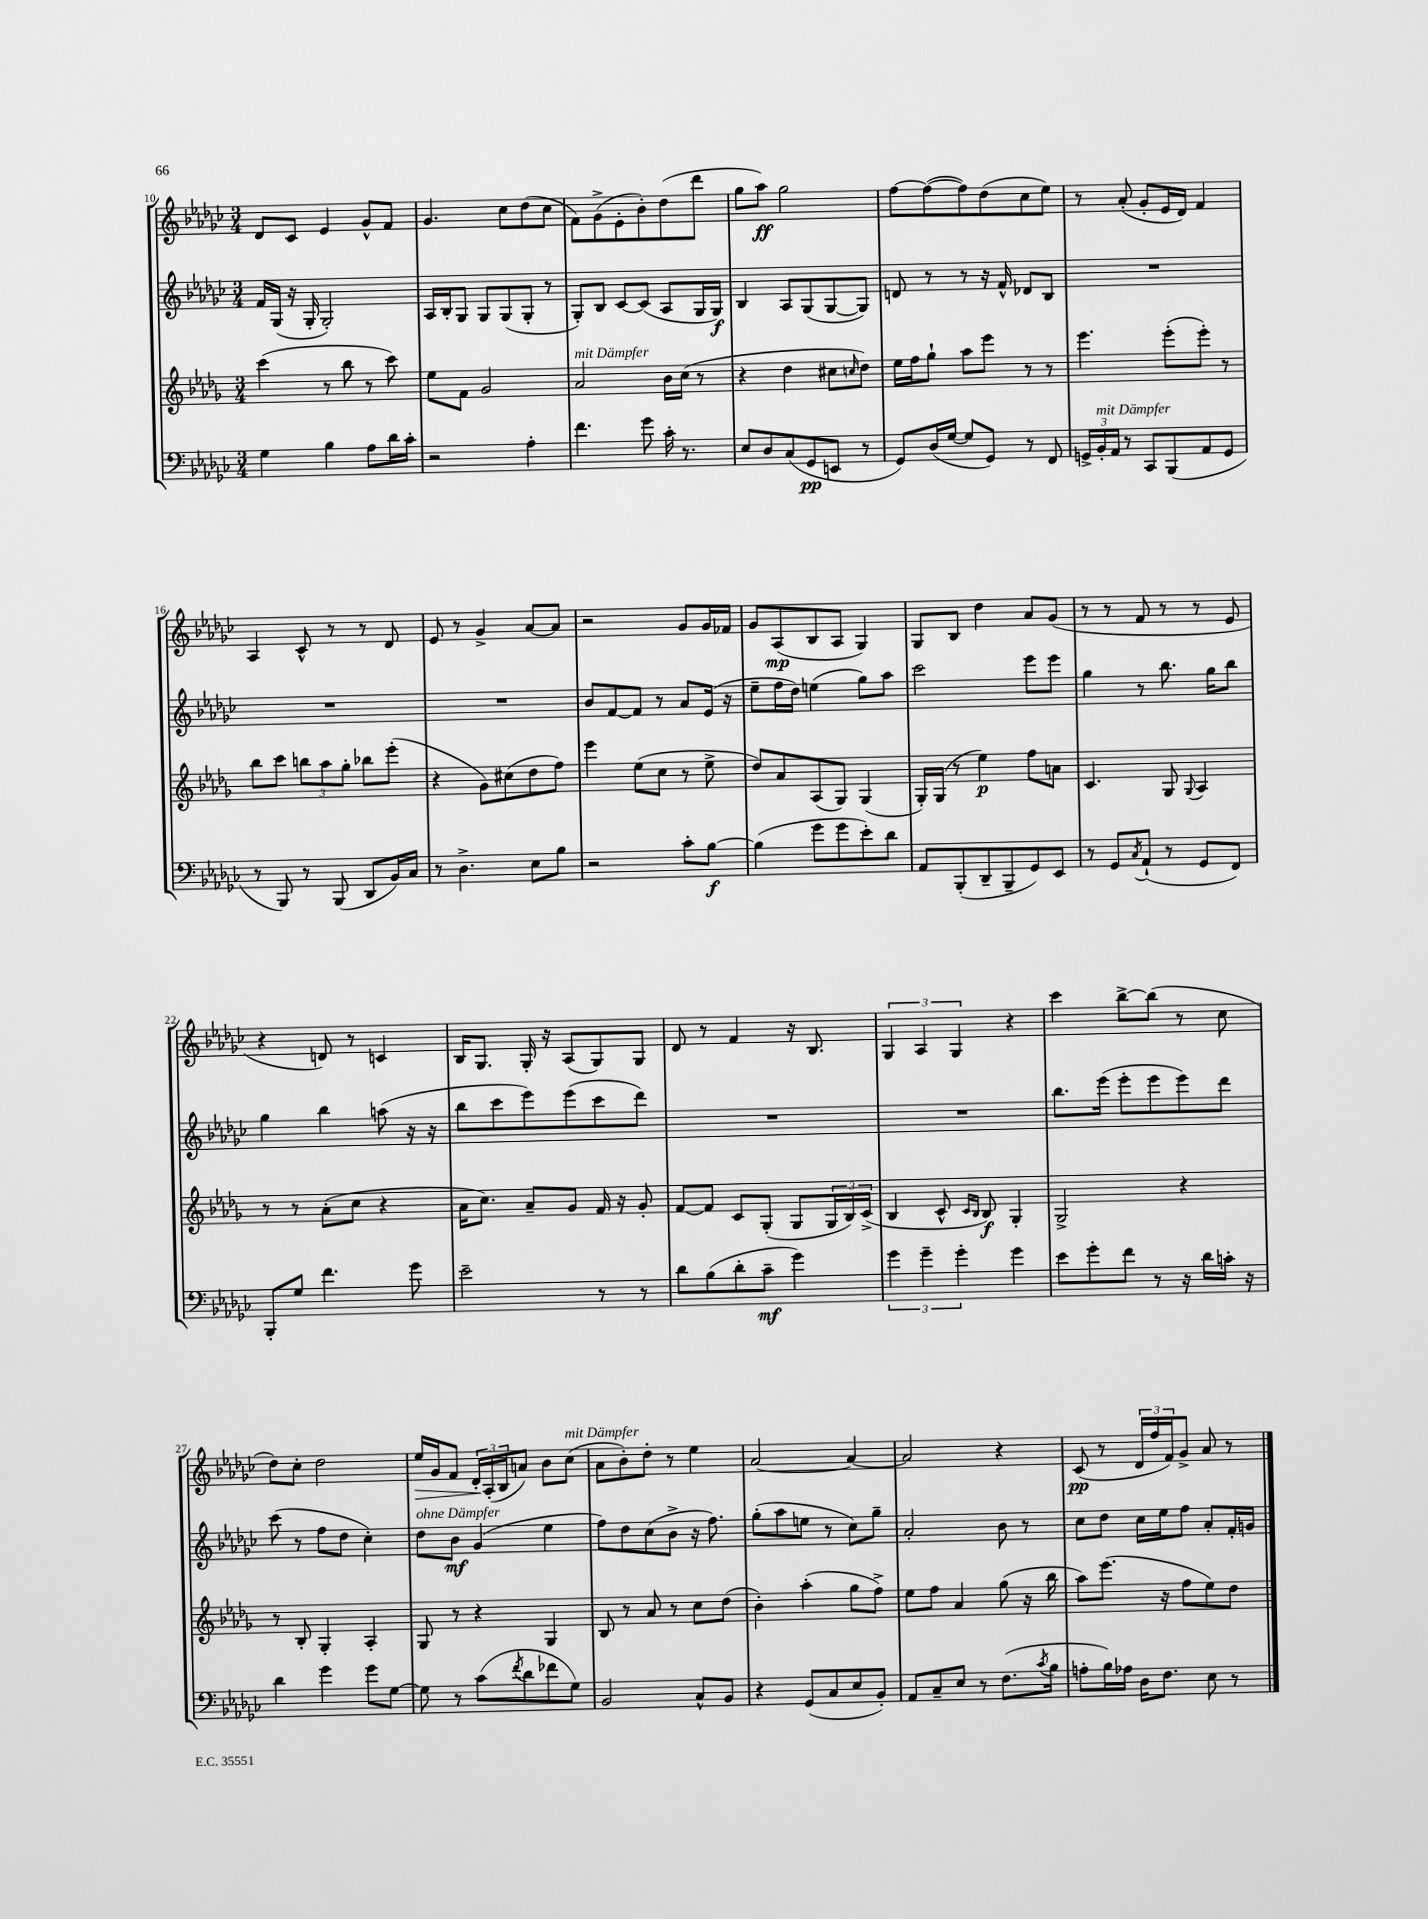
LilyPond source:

<<
\new StaffGroup <<
\new Staff = "s0" {
    \clef treble \key ges \major \numericTimeSignature \time 3/4
    des'8 ces'8 ees'4 ges'8-^ f'8 |
    ges'4. ces''8 des''8( ces''8 |
    f'8) ges'8->( ees'8-. bes'8-.) des''8( des'''8 |
    ges''8 aes''8\ff) ges''2 |
    f''8~ f''8~( f''8) des''8( ces''8 ees''8) |
    r8 aes'8-.( ges'8-. ees'16 des'16) f'4 |
    aes4 ces'8-^ r8 r8 des'8 |
    ees'8 r8 ges'4-> aes'8~ aes'8 |
    r2 ges'8 ges'16 fes'16 |
    ges'8 aes8\mp( bes8 aes8 ges4) |
    ges8 bes8 des''4 aes'8 ges'8( |
    r8 r8 f'8 r8 r8 ees'8 |
    r4 d'8) r8 c'4 |
    bes16 ges8. ges16-. r16 aes8( ges8) ges8 |
    des'8 r8 f'4 r16 bes8. |
    \tuplet 3/2 { ges4 aes4 ges4 } r4 |
    ces'''4 bes''8~-> bes''8( r8 ces''8 |
    des''8) ces''8-. des''2 |
    ees''16\> ges'16 f'8 \tuplet 3/2 { des'16-.\! aes16-.( bes16 } a'8) bes'8 ces''8^\markup { \italic "mit Dämpfer" }( |
    aes'8 bes'8-.) des''8-. r8 ees''4 |
    aes'2~ aes'4~ |
    aes'2 r4 |
    ces'8\pp( r8 \tuplet 3/2 { des'16 f''16 f'16) } ges'8-> aes'8 r8 \bar "|." |
}
\new Staff = "s1" {
    \clef treble \key ges \major \numericTimeSignature \time 3/4
    f'16 ges16( r16 ges16-. ges2-.) |
    aes16 bes16-. ges8 ges8 ges8( ges8-. r8 |
    ges8-.) bes8 ces'8~ ces'8( aes8 ges16 ges16\f) |
    bes4 aes8 ges8( ges8~ ges8) |
    d'8 r8 r8 r16 f'16-^ des'8 bes8 |
    R2. |
    R2. |
    R2. |
    bes'8 f'8~ f'8 r8 aes'8 ees'16( r16 |
    ees''8-- f''16 des''16) e''4( ges''8) aes''8 |
    ces'''2 ees'''8 ees'''8 |
    ges''4 r8 bes''8. ges''16 bes''8 |
    ges''4 bes''4 a''8( r16 r16 |
    bes''8 ces'''8 ees'''8) ees'''8( ces'''8 des'''8) |
    R2. |
    R2. |
    bes''8. ees'''16( ees'''8-. ees'''8 ees'''8) des'''8 |
    ces'''8( r8 f''8 des''8 ces''4-.) |
    des''8^\markup { \italic "ohne Dämpfer" } bes'8\mf ges'4( ees''4 |
    f''8) des''8 ces''8( bes'8-> r16 f''8.) |
    ges''8-.( aes''8 e''8 r8 ces''8) ges''8-- |
    aes'2-. bes'8 r8 |
    ces''8 des''8 ces''16 ees''16 f''8 aes'8-. f'16-. g'16 \bar "|." |
}
\new Staff = "s2" {
    \clef treble \key des \major \numericTimeSignature \time 3/4
    c'''4( r8 bes''8 r8 c'''8) |
    ees''8 f'8 ges'2 |
    aes'2^\markup { \italic "mit Dämpfer" } bes'16 c''16( r8 |
    r4 des''4 cis''8 \grace { c''16 } des''8) |
    ees''16 f''16 ges''8-! aes''8 ees'''8 r8 r8 |
    ees'''4. ees'''8-.( ees'''8-.) r8 |
    bes''8 c'''8 \tuplet 3/2 { b''8 aes''8 ges''8-. } bes''8 ees'''8-.( |
    r4 ges'8) cis''8( des''8 f''8) |
    ees'''4 ees''8( c''8 r8 ees''8-> |
    des''8) aes'8 aes8( ges8) ges4( |
    ges16-.) ges16( r8 ees''4\p) f''8 a'8 |
    c'4. ges8 \appoggiatura { ges8 } aes4 |
    r8 r8 aes'8-.( c''8 r4 |
    aes'16 c''8.) aes'8-- ges'8 f'16 r16 ges'8-. |
    f'8~ f'8 c'8 ges8-.( ges8 \tuplet 3/2 { ges16 bes16) c'16->( } |
    bes4 c'8-^ \grace { c'16 bes16 } bes8\f) ges4-. |
    ges2-> r4 |
    r8 bes8-. ges4-. aes4-. |
    ges8 r8 r4 ges4 |
    bes8 r8 aes'8 r8 c''8 des''8( |
    bes'4-.) aes''4-.( ges''8 f''8->) |
    ees''8 f''8 aes'4 ges''8( r16 bes''16 |
    aes''8) ees'''8.( r16 f''8 ees''8) des''8 \bar "|." |
}
\new Staff = "s3" {
    \clef bass \key ges \major \numericTimeSignature \time 3/4
    ges4 bes4 aes8 des'16 ces'16-. |
    r2 aes4-. |
    f'4. ges'8 ces'16-. r8. |
    ees8 des8 ces8( ges,8\pp e,8 r8 |
    ges,8) des16( ges16~ ges8 ges,8) r8 f,8 |
    \tuplet 3/2 { g,16-> bes,16-.^\markup { \italic "mit Dämpfer" } aes,16 } r8 ces,8 bes,,8( aes,8 g,8 |
    r8 bes,,8) r8 bes,,8( des,8 bes,16) ces16 |
    r8 des4.-> ees8 bes8 |
    r2 ces'8-. bes8~\f |
    bes4( ges'8 ges'8 ees'8-.) des'8 |
    aes,8 bes,,8-.( des,8-- bes,,8-- ges,8) ees,8 |
    r8 ges,8 \acciaccatura { ces8 } aes,8-!( r8 ges,8 f,8) |
    bes,,8-. ges8 f'4. ges'8 |
    ees'2-- r8 r8 |
    des'8 bes8( des'8-. ces'8--\mf ges'4) |
    \tuplet 3/2 { ges'4 ges'4-- ges'4-. } ges'4 |
    ees'8 ges'8-. f'8 r8 r16 des'16 c'16-. r16 |
    des'4 ges'4 ges'8 ges8~ |
    ges8 r8 ces'8( \acciaccatura { f'8 } des'8 fes'8 ges8) |
    bes,2 ces8-^ bes,8 |
    r4 ges,8( ces8 ees8 bes,8-.) |
    aes,8 ces8-- ees8 r8 f8.( \acciaccatura { ces'8 } bes16 |
    a8-. bes16) aes16 des16 f8. ees8 r8 \bar "|." |
}
>>
>>
\layout { \context { \Score currentBarNumber = #10 } }
